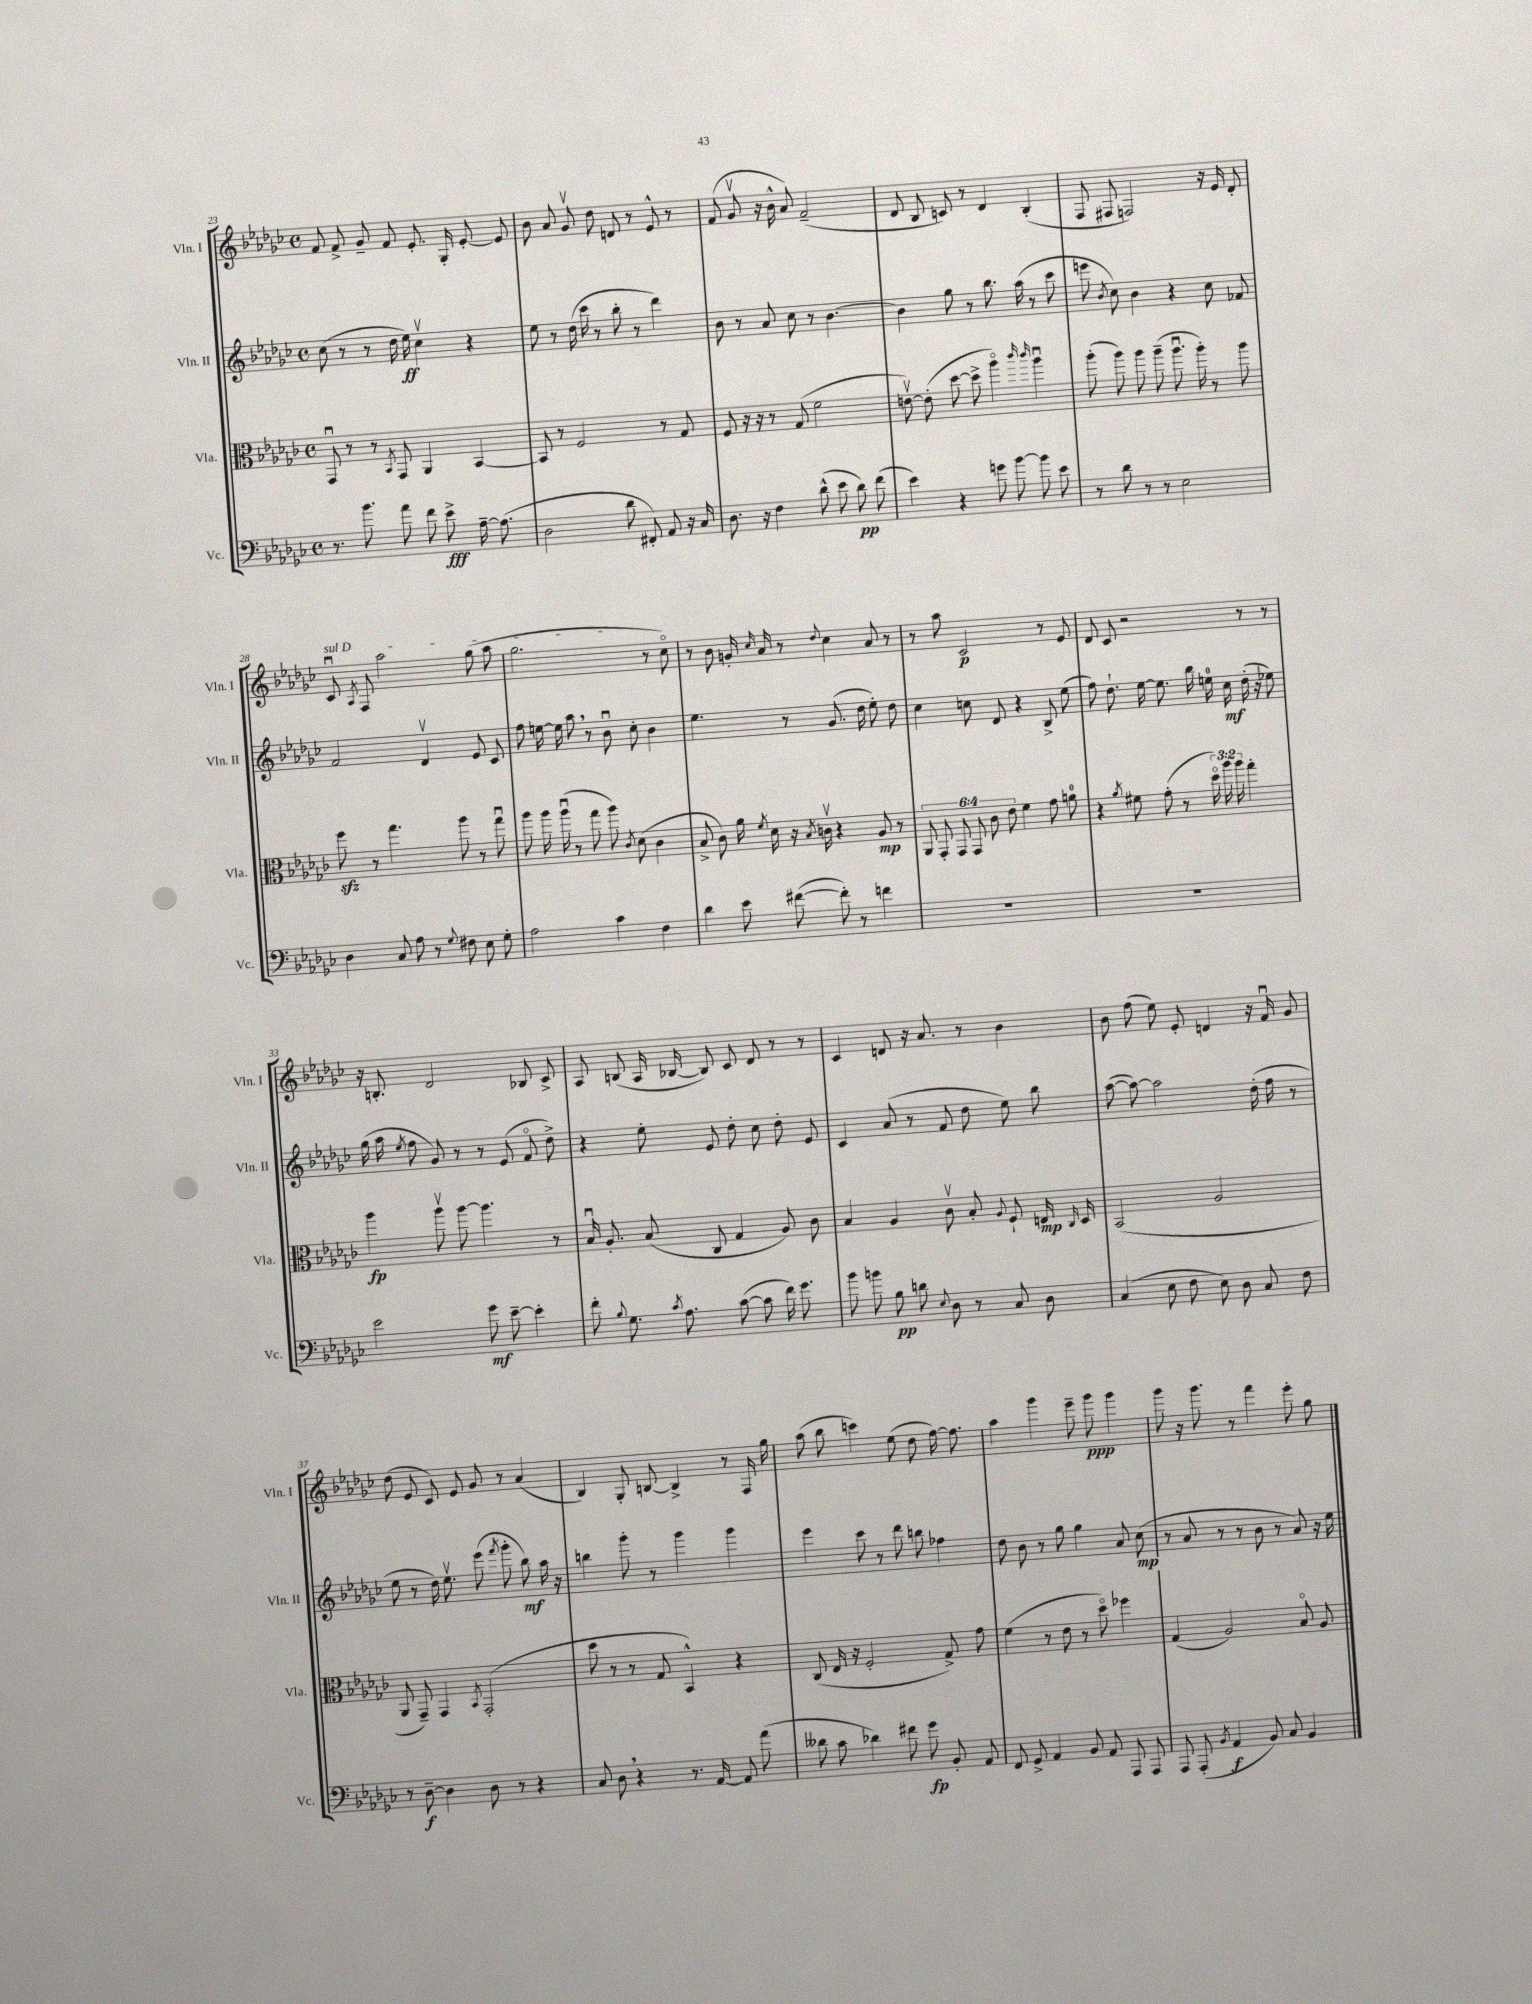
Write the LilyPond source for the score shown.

<<
\new StaffGroup <<
\new Staff = "s0" \with { instrumentName = "Vln. I" shortInstrumentName = "Vln. I" } {
    \clef treble \key ges \major \defaultTimeSignature \time 4/4
    \autoBeamOff f'8 f'8-> ges'8-- f'8 ees'8.-. ges16-. ees'8~-. ees'8 |
    bes'8 aes'8 ges'8\upbow des''8 d'8 r8 ees'8-^ r8 |
    f'8( ges'8\upbow r16 bes'16-^ aes'8) f'2--( |
    des'8 bes8 c'8) r8 des'4 bes4-.( |
    f8 fis8 f2) r16 ees'16 des'8-. |
    \once \override TextSpanner.bound-details.left.text = \markup { \italic "sul D" } ces'8\downbow\startTextSpan \acciaccatura { aes8 } f8 aes''2 ges''8( aes''8 |
    ges''2.\stopTextSpan r8 ces''8\flageolet) |
    r8 bes'8 g'16-. \grace { ces''16 } aes'16 r8 \appoggiatura { des''8 } ces''4 aes'8 r8 |
    r8 aes''8 ces'2\p r8 ees'8 |
    des'8 ces'8 r2 r8 r8 |
    r16 b8.-. des'2 bes8 ces'8-> |
    aes8 b8( aes16 bes16~ bes8) ces'8 des'8 r8 r8 |
    ces'4 d'8 r16 aes'8. r8 bes'4 |
    bes'8 f''8( ees''8) ees'8-. d'4 r16 f'16\downbow ges'8 |
    des''8( ees'8 ces'8) ees'8 ges'8 r8 aes'4( |
    bes4) ges8-. b8~ b4-> r8 f16 ges''16 |
    aes''8( bes''8 c'''4) ees''8( des''8 f''16~) f''8. |
    aes''4 ges'''4 ees'''8-- ges'''8\ppp ges'''4 |
    ges'''8 r16 ges'''8. r8 f'''4 ees'''8-. ges''8 \bar "|." |
}
\new Staff = "s1" \with { instrumentName = "Vln. II" shortInstrumentName = "Vln. II" } {
    \clef treble \key ges \major \defaultTimeSignature \time 4/4
    \autoBeamOff ces''8( r8 r8 des''16 ees''16\ff) ces''4\upbow r4 |
    ees''8 r8 des''16( ces'''16 r8 bes''8-. r8 des'''4) |
    bes'8 r8 aes'8 ces''8 r8 bes'4.~ |
    bes'4 ges''8 r8 bes''8. aes''16( r8 ces'''8 |
    e'''8 \acciaccatura { bes'8 } ces''8) bes'4 r4 ces''8 fes'8 |
    f'2 des'4\upbow ees'8 ces'8 |
    f''8 e''16~ e''16 aes''8 \breathe r8 bes'8\downbow ces''8-. bes'4 |
    ees''4. r8 ges'8.( des''16 ees''8-.) des''8 |
    ces''4 c''8 des'8 r4 bes8-> ees''8( |
    f''8) des''8.-! ees''16~ ees''8. bes''16 e''16-0 ces''16\mf des''16-.( r16 ees''8) |
    ges''16( aes''16 \acciaccatura { ees''8 } f''8 ges'8) r8 r8 ees'8( f'8\flageolet des''8->) |
    r4 ees''8-. ees'8 des''8-. ces''8 des''8-. ees'8 |
    ces'4 aes'8( r8 f'8 des''8 ees''8) bes''8 |
    aes''8~( aes''8~) aes''2 des''16-.( f''16 r8 |
    ees''8 r8 des''16) ees''8.\upbow ees'''8( \acciaccatura { f'''8 } ges'''8-. bes''8\mf) aes''16 r16 |
    b''4 ges'''8-. r8 ges'''4 ges'''4 |
    ees'''4 ces'''8 r8 des'''8 b''8 fes''4 |
    des''8 bes'8 r8 ges''8 ges''4 aes'8 ces''8\mp( |
    r8 aes'8 r8 r8 bes'8 r8 aes'8) r16 ees''16 \bar "|." |
}
\new Staff = "s2" \with { instrumentName = "Vla." shortInstrumentName = "Vla." } {
    \clef alto \key ges \major \defaultTimeSignature \time 4/4 \override Staff.TupletNumber.text = #tuplet-number::calc-fraction-text
    \autoBeamOff ges,8\downbow r8 r8 \acciaccatura { bes,8 } ges,8 aes,4 bes,4~ |
    bes,8 r8 f2 r8 ges8 |
    f8 r16 r16 r8 ges8( f'2 |
    e'8~\upbow) e'8-.( des''8~ des''8-> aes''4\flageolet) \grace { ces'''16 ces'''16 } aes''4\downbow |
    aes''8-.( aes''8) aes''8 aes''8--( aes''8.\downbow aes''16-.) r8 aes''8 |
    f''8\sfz r8 ges''4. aes''8 r8 ges''8\downbow |
    aes''8 aes''16 aes''16\downbow( r8 ges''8 aes''8) \acciaccatura { ces'8 } des'8( ces'4 |
    bes8-> ces'8) aes'16 \acciaccatura { f'8 } des'16 r16 \acciaccatura { bes8 } c'16\upbow r4 aes8\mp r8 |
    \tuplet 6/4 { aes,8 ges,8-. ges,8 ges,8 ces'8 ees'8 } f'4 ges'8 a'8-0 |
    r4 \acciaccatura { aes'8 } fis'8 ges'8-.( r8 \tuplet 3/2 { des''16\flageolet) aes''16 aes''16 } ges''4-. |
    aes''4\fp aes''8\upbow aes''8~ aes''4. r8 |
    bes16\downbow aes8.-. bes8( ces8 ges4 aes8) ces'8 |
    bes4 aes4 ces'8\upbow bes8-. \appoggiatura { aes8 } f8-! e16\mp \grace { ces16 } des16 |
    bes,2( aes2 |
    aes,8 ges,8--) ges,4 \acciaccatura { bes,8 } ges,2-.( |
    des''8 r8 r8 ges8 bes,4-^) r4 |
    ces8( ees16 r16 f2-. ges8->) ges'8 |
    f'4( r8 ees'8 r8 des''8\flageolet) fes''4 |
    ges4( aes2) bes8\flageolet aes8 \bar "|." |
}
\new Staff = "s3" \with { instrumentName = "Vc." shortInstrumentName = "Vc." } {
    \clef bass \key ges \major \defaultTimeSignature \time 4/4
    \autoBeamOff r8. bes'8. aes'8 f'8 ees'8->\fff aes16~-- aes8.( |
    des2 des'8 fis,8-.) aes,8 r16 ces16 |
    des8. r16 f4 des'8-^( ees'8 des'8\pp) f'8( |
    ees'4) r4 g'8 bes'8~ bes'8 ees'8 |
    r8 des'8 r8 r8 ees2 |
    des4 ces8 aes8 r8 \appoggiatura { ges8 } fis8 ees8 ges8-. |
    aes2 ces'4 f4 |
    des'4 ees'8 fis'8~( fis'8-.) r8 f'4 |
    R1 |
    R1 |
    ees'2 ges'8\mf ees'8~-- ees'4-. |
    f'8-. \appoggiatura { bes8 } ges8. \acciaccatura { ces'8 } aes8. ces'8~( ces'8 f'16) ges'8. |
    bes'8 b'8 bes8\pp d'8 \appoggiatura { ees8 } des8 r8 ces8 des8 |
    ces4( ees8 f8 ees8) des8 ces8 f8 |
    r8 des8~--\f des4 des8 r8 r4 |
    ces8 des8 \breathe r4 r8. aes,16~ aes,8 aes'8( |
    deses'8 ces'8 des'4) fis'8 ges'8\fp bes,8-. aes,8 |
    f,8 ges,8-> aes,4 bes,8 aes,8 aes,,8 aes,,8 |
    aes,,8 aes,,8-.( \acciaccatura { bes,8 } aes,4\f bes,8) ces8 bes,4 \bar "|." |
}
>>
>>
\layout { \context { \Score currentBarNumber = #23 } }
